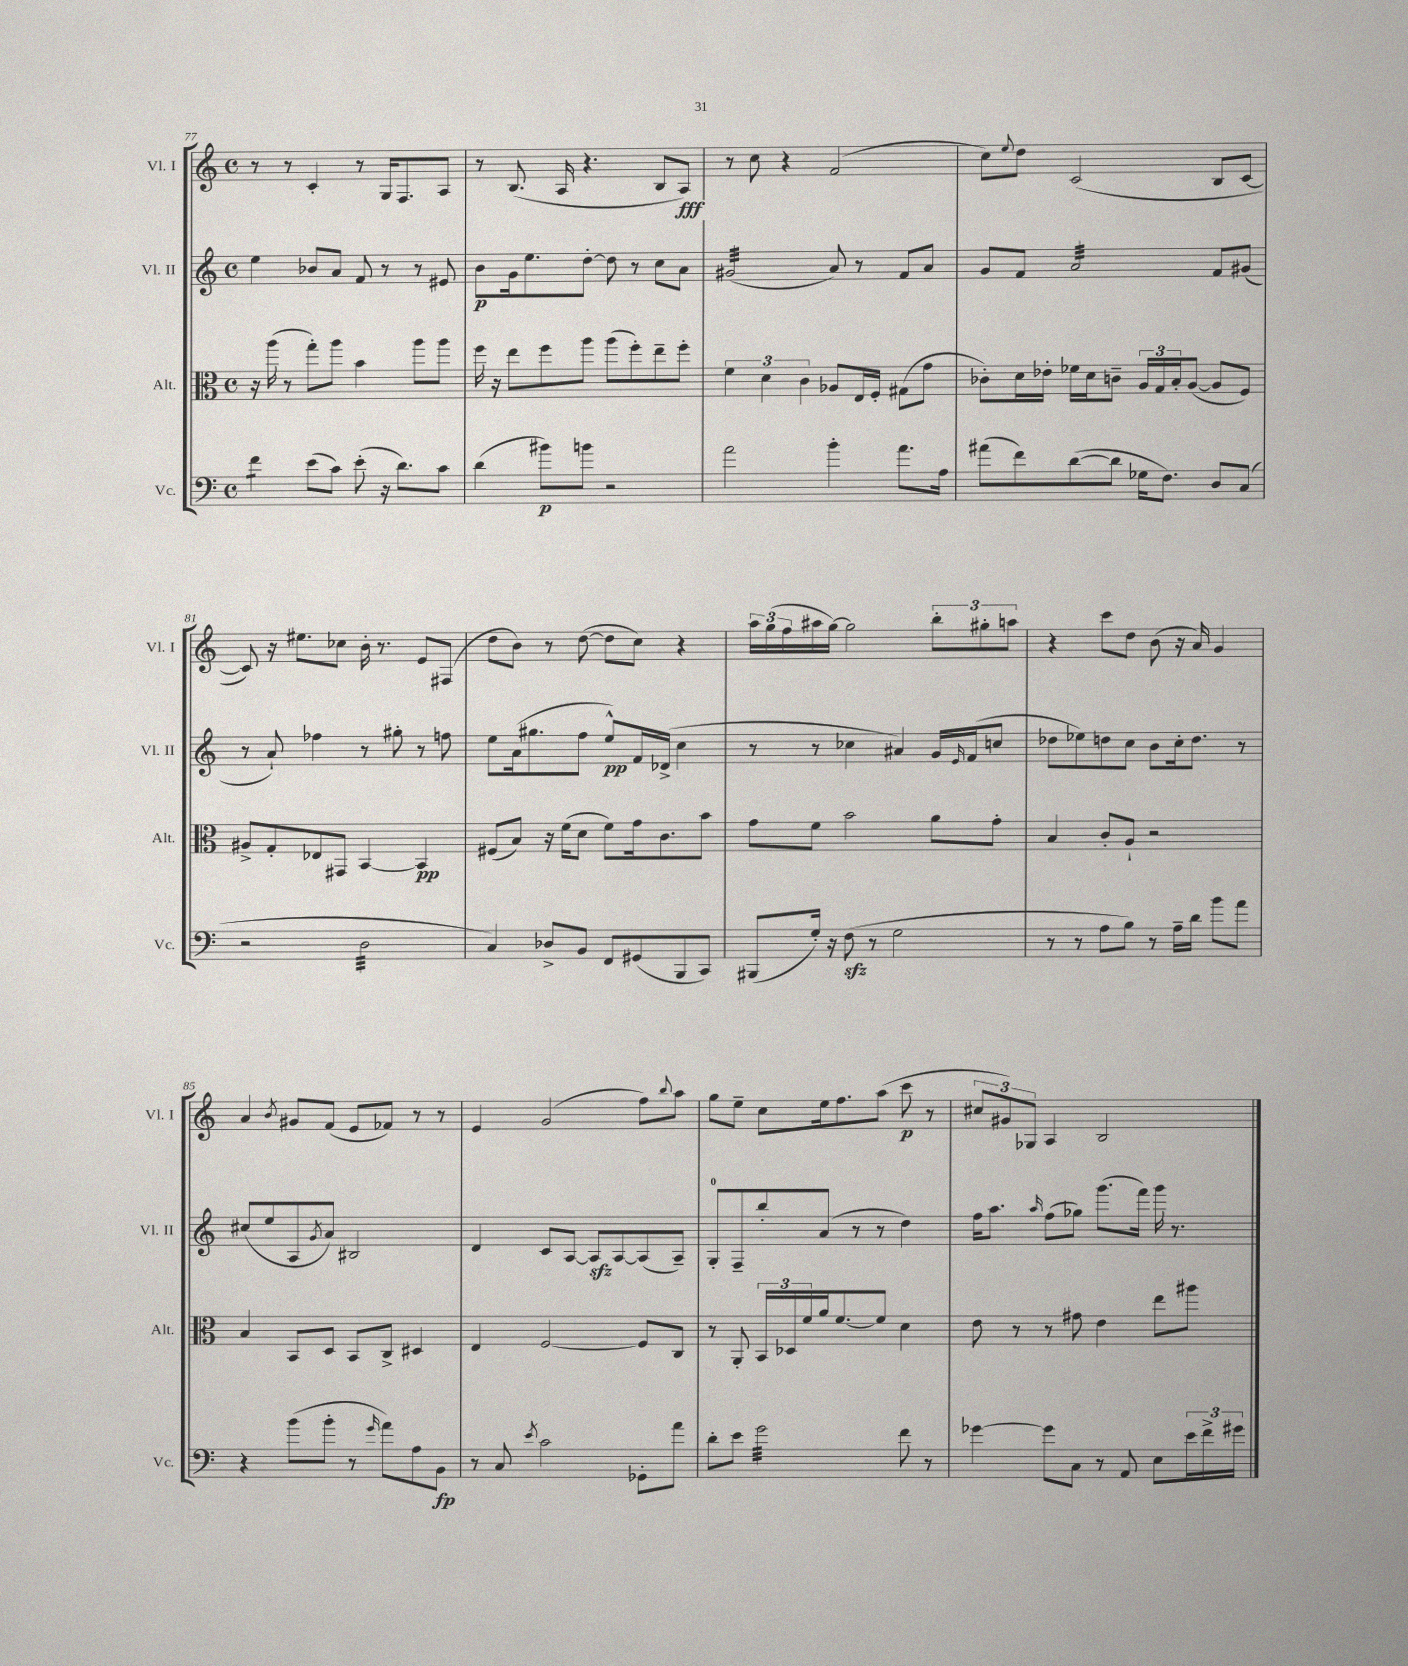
<<
\new StaffGroup <<
\new Staff = "s0" \with { instrumentName = "Vl. I" shortInstrumentName = "Vl. I" } {
    \clef treble \key c \major \defaultTimeSignature \time 4/4
    r8 r8 c'4-. r8 g16 f8. a8 |
    r8 b8.( a16 r4. b8 a8\fff) |
    r8 c''8 r4 f'2( |
    c''8) \appoggiatura { e''8 } d''8 c'2( b8 c'8~ |
    c'8) r16 eis''8. ces''8 b'16-. r8. e'8 fis8( |
    d''8 b'8) r8 d''8~( d''8 c''8) r4 |
    \tuplet 3/2 { a''16 g''16( f''16 } ais''16 g''16~) g''2 \tuplet 3/2 { b''8-. gis''8-. a''8 } |
    r4 c'''8 d''8 b'8( r16 a'16) g'4 |
    a'4 \acciaccatura { b'8 } gis'8 f'8( e'8 fes'8) r8 r8 |
    e'4 g'2( f''8) \appoggiatura { b''8 } a''8 |
    g''8 e''8-- c''8 e''16 f''8. a''8( c'''8\p r8 |
    \tuplet 3/2 { cis''8 gis'8) ges8 } a4 b2 \bar "|." |
}
\new Staff = "s1" \with { instrumentName = "Vl. II" shortInstrumentName = "Vl. II" } {
    \clef treble \key c \major \defaultTimeSignature \time 4/4
    e''4 bes'8 a'8 f'8 r8 r8 eis'8 |
    b'8\p g'16 e''8. d''8~-. d''8 r8 c''8 a'8 |
    gis'2:32( a'8) r8 f'8 a'8 |
    g'8 f'8 a'2:32 f'8 gis'8( |
    r8 a'8-!) fes''4 r8 gis''8-. r8 f''8 |
    e''8 a'16( gis''8. f''8 e''8-^\pp) f'16 des'16->( c''4 |
    r8 r8 ces''4 ais'4) g'16 \grace { e'16 } f'16( c''8 |
    des''8 ees''8) d''8 c''8 b'8 c''16-. d''8. r8 |
    cis''8( e''8 a8 \acciaccatura { g'8 } a'8) bis2 |
    d'4 c'8 a8~ a8\sfz a8~ a8( a8--) |
    g8-0-. f8-- b''8-. a'8( r8 r8 d''4) |
    f''16 a''8. \grace { a''16 } f''8( ges''8) g'''8.( f'''16) g'''16 r8. \bar "|." |
}
\new Staff = "s2" \with { instrumentName = "Alt." shortInstrumentName = "Alt." } {
    \clef alto \key c \major \defaultTimeSignature \time 4/4
    r16 a''16( r8 g''8-.) a''8 b'4 a''8 a''8 |
    f''16 r16 e''8 f''8 a''8 a''8( f''8-.) e''8-- f''8-. |
    \tuplet 3/2 { f'4 d'4 c'4 } aes8 e16 f16-. gis8( g'8 |
    ces'8-.) d'16 ees'16-. fes'16 d'16 c'8-- \tuplet 3/2 { a16 g16 b16-. } a8~( a8 f8) |
    ais8-> g8-. ees8 gis,8 b,4~ b,4\pp |
    fis8( b8) r16 f'16( d'8 f'8) g'16 c'8. b'8 |
    g'8 f'8 b'2 a'8 g'8-. |
    b4 c'8-. a8-! r2 |
    b4 b,8 d8 b,8 c8-> dis4 |
    e4 f2~ f8 c8 |
    r8 a,8-. \tuplet 3/2 { b,16 des16 f'16 } a'16 f'8.~ f'8 d'4 |
    e'8 r8 r8 gis'8 e'4 e''8 ais''8 \bar "|." |
}
\new Staff = "s3" \with { instrumentName = "Vc." shortInstrumentName = "Vc." } {
    \clef bass \key c \major \defaultTimeSignature \time 4/4
    f'4:8 e'8( c'8) e'8-.( r16 d'8.) c'8 |
    d'4( bis'8\p) b'8 r2 |
    a'2 b'4-. a'8. a16 |
    ais'8( f'8) d'8~( d'8 ges16 f8.) d8 c8( |
    r2 d2:32 |
    c4) des8-> b,8 f,8 gis,8( b,,8 c,8) |
    bis,,8( g16-.) r16 f8\sfz( r8 g2 |
    r8 r8 a8 b8) r8 a16-- d'16 b'8 a'8 |
    r4 b'8( b'8-. r8 \grace { g'16 } a'8) a8 b,8\fp |
    r8 c8 \acciaccatura { e'8 } c'2 ges,8-. a'8 |
    d'8-. e'8 g'2:32 f'8 r8 |
    ges'4~ ges'8 c8 r8 a,8 e8 \tuplet 3/2 { e'16 f'16-> gis'16 } \bar "|." |
}
>>
>>
\layout { \context { \Score currentBarNumber = #77 } }
